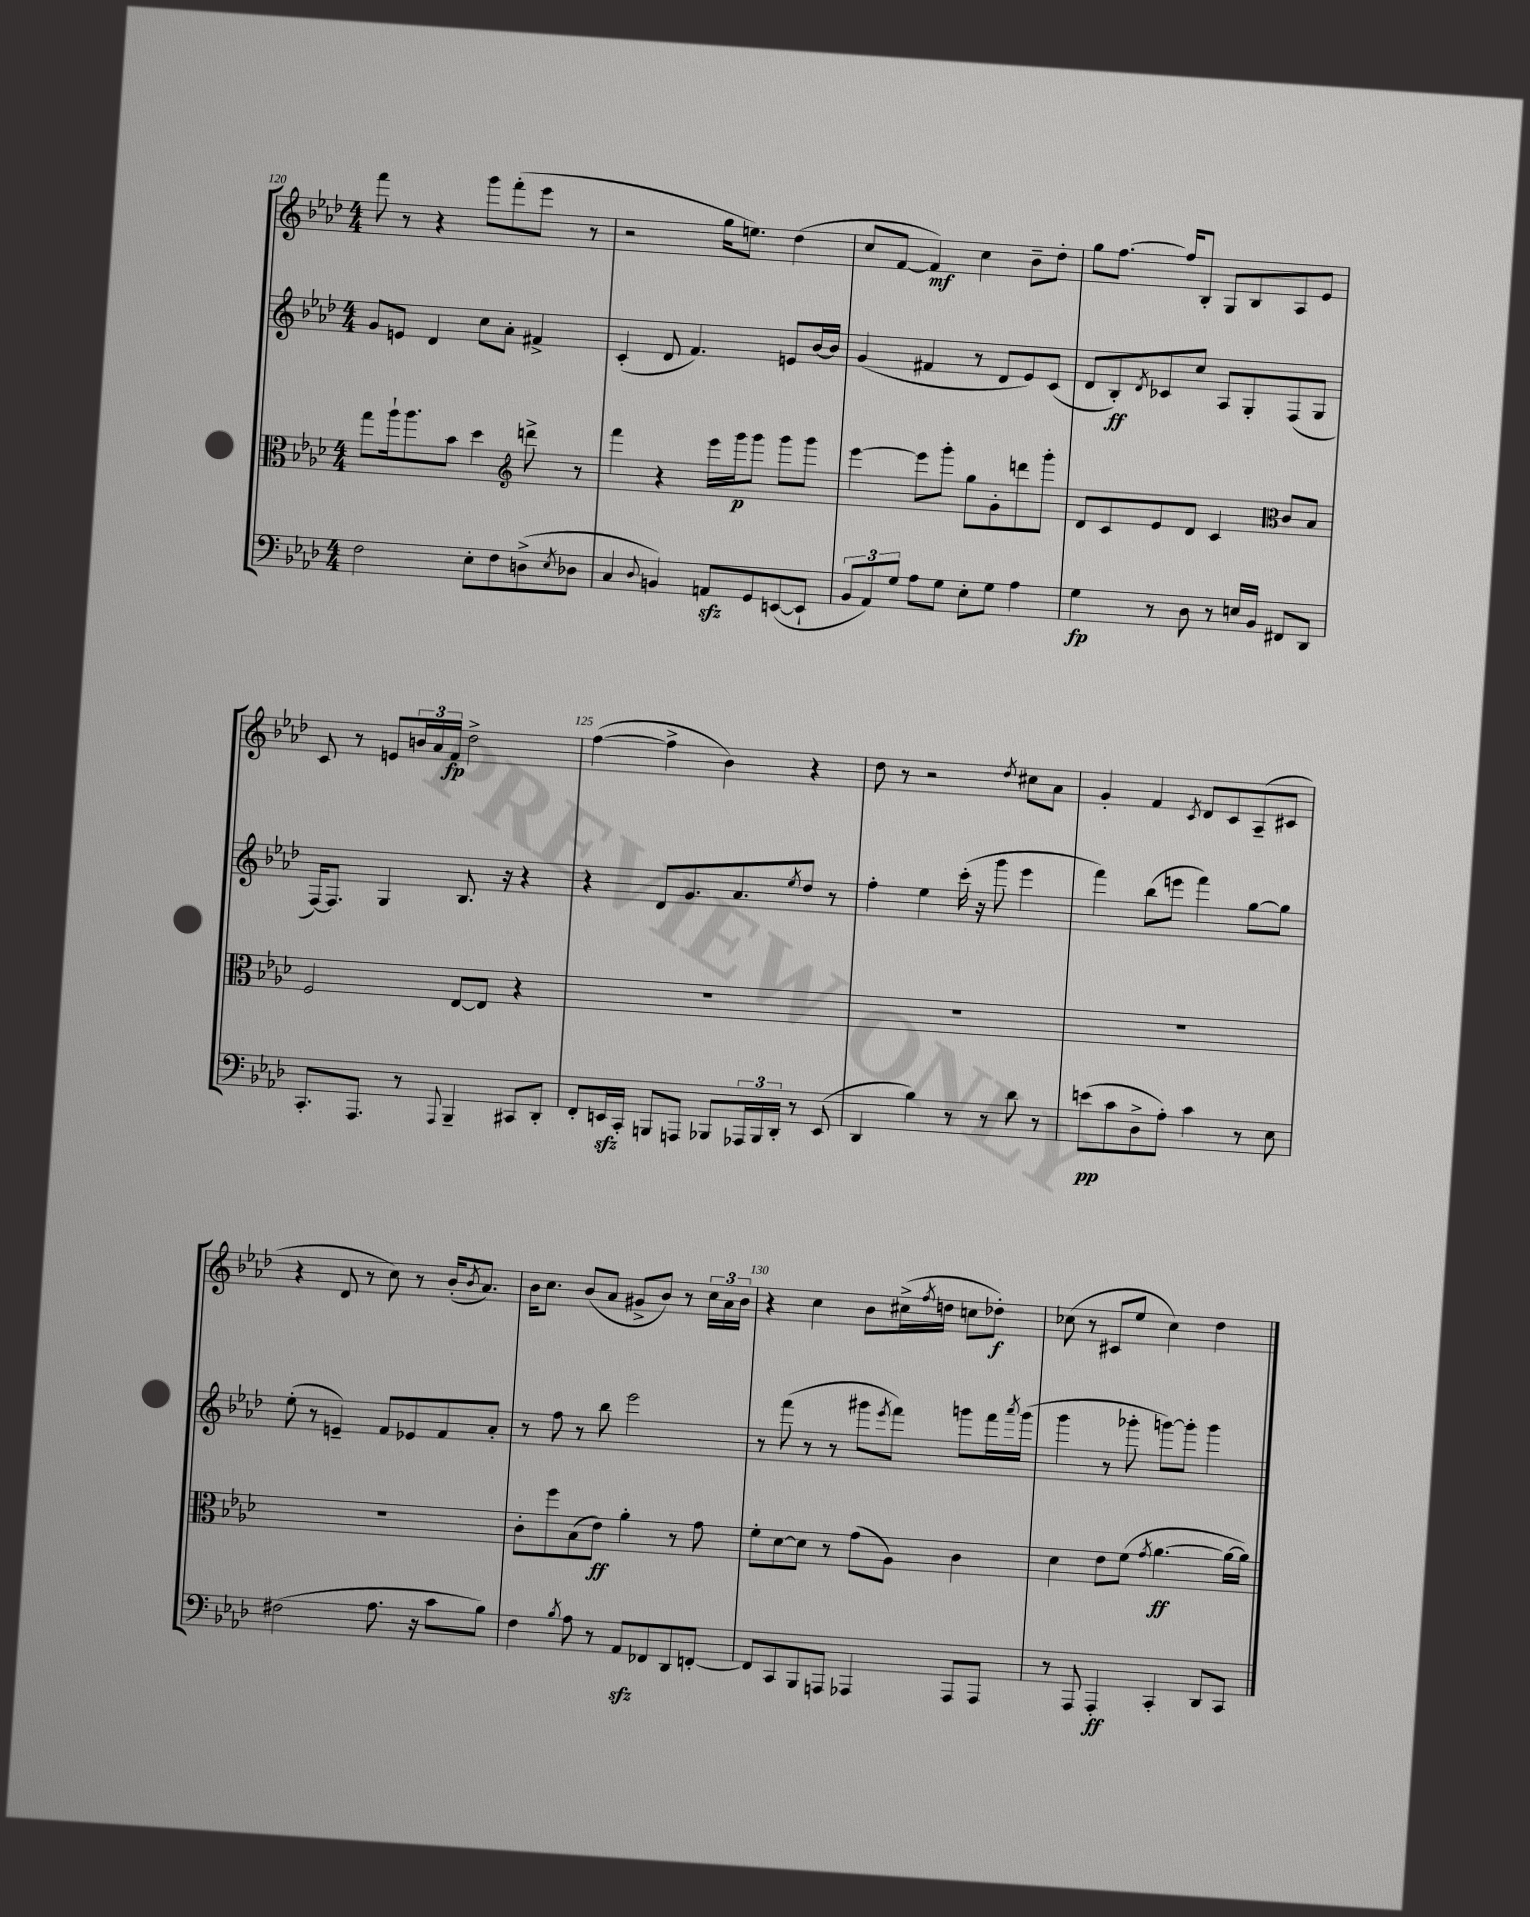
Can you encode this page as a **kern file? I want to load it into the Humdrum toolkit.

**kern	**kern	**kern	**kern
*staff4	*staff3	*staff2	*staff1
*clefF4	*clefC3	*clefG2	*clefG2
*k[b-e-a-d-]	*k[b-e-a-d-]	*k[b-e-a-d-]	*k[b-e-a-d-]
*M4/4	*M4/4	*M4/4	*M4/4
2F\	8gg\L	8g/L	8fff\
.	16aa-`\k	8e/J	8r
.	8.aa-\	.	.
.	.	4d-/	4r
.	8b-\J	.	.
8E-'\L	4dd-\	8cc\L	8ggg\L
8F\	.	8a-'\J	(8fff'\
*	*clefG2	*	*
(8D^\	8ddd^\	4f#^/	8eee-\J
8qE-/	.	.	.
8D-\J	8r	.	8r
=	=	=	=
4C/	4fff\	(4c'/	2r
8qqD-/	.	.	.
4BB/)	4r	8d-/	.
.	.	4.f/)	.
8AA/L	16eee-\LL	.	16gg\LK
.	16ggg\J	.	8.ee\J)
8GG/	8ggg\J	.	.
([8EE/	8ggg\L	8e/L	(4dd-\
8EE`/]J	8ggg\J	[16b-/L	.
.	.	16b-/]JJ	.
=	=	=	=
12BB-/L	[4eee-\	(4g/	8cc/L
12AA-/)	.	.	.
.	.	.	[8f/J
12G/J	.	.	.
8A-\L	8eee-\]L	4f#/	4f/])
8G\J	8ggg'\J	.	.
8E-'\L	8gg\L	8r	4cc\
8G\J	8g'\	8d-/L	.
4A-\	8ddd\	8e-/)	8b-~\L
.	8ggg'\J	(8c/J	8dd-'\J
=	=	=	=
4G\	8d-/L	8d-/L	8gg\L
.	8c/	8B-'/)	[8.ff\J
.	.	8qd-/	.
8r	8e-/	8c-/	.
.	.	.	16ff/]LK
8D-\	8d-/J	8cc/J	8B-'/J
8r	4c/	8A-/L	8G/L
16E/LL	.	8G'/	8B-/
16BB-/JJ	.	.	.
*	*clefC3	*	*
8FF#/L	8c/L	(8F/	8A-/
8DD-/J	8B-/J	8G/J	8e-/J
=	=	=	=
8.CC'/L	2F/	[16F/LK)	8c/
.	.	8.F/]J	.
.	.	.	8r
8.AAA-/J	.	.	.
.	.	4G/	8e/L
8r	.	.	24b/L
.	.	.	24a-/
.	.	.	24f/JJ
8qqAAA-/	.	.	.
4BBB-~/	[8E-/L	8.B-/	2dd-^\
.	8E-/]J	.	.
.	.	16r	.
8CC#/L	4r	4r	.
8DD-'/J	.	.	.
=	=	=	=
8FF'/L	1r	4r	([4ff\
16EE/L	.	.	.
16CC'/JJ	.	.	.
8BBB/L	.	8d-/L	4ff^\]
8AAA/J	.	8.g/	.
8BBB-/L	.	.	4b-\)
.	.	8.a-/	.
24AAA-/L	.	.	.
24BBB-/	.	.	.
24DD-'/JJ	.	.	.
.	.	8qee-/	.
8r	.	8dd-/J	4r
(8EE/	.	8r	.
=	=	=	=
4DD-/	1r	4ff'\	8dd-\
.	.	.	8r
4B-\)	.	4ee-\	2r
8r	.	(16ccc'\	.
.	.	16r	.
8r	.	8ggg\	.
.	.	.	8qdd-/
8d-\	.	4eee-\	8cc#\L
8r	.	.	8a-\J
=	=	=	=
(8e\L	1r	4fff\)	4g'/
8c\	.	.	.
8D-^\	.	(8bb-\L	4f/
8A-'\J)	.	8eee\J	.
.	.	.	8qc/
4c\	.	4fff\)	8d-/L
.	.	.	8c/
8r	.	[8gg\L	(8A-~/
8E-\	.	8gg\]J	8c#/J
=	=	=	=
(2F#\	1r	(8ee-'\	4r
.	.	8r	.
.	.	4e~/)	8d-/
.	.	.	8r
8.A-\	.	8f/L	8cc\)
.	.	8e-/	8r
16r	.	.	.
8c\L	.	8f/	(16b-'/LK
.	.	.	8qb-/
.	.	.	8.a-/J)
8B-\J)	.	8a-'/J	.
=	=	=	=
4F\	8c'\L	8r	16b-\LK
.	.	.	8.cc\J
.	8ff\	8ff\	.
8qB-/	.	.	.
8A-\	(8B-\	8r	(8b-/L
8r	8e-\J)	8bb-\	8a-/J
8AA-/L	4a-'\	2eee-\	8g#^/L
8FF-/	.	.	8b-/J)
8DD-/	8r	.	8r
[8FF'/J	8g\	.	24cc\LL
.	.	.	24a-\
.	.	.	24b-\JJ
=	=	=	=
8FF/]L	8f'\L	8r	4r
8CC/	[8d-\	(8fff\	.
8BBB-/	8d-\]J	8r	4cc\
8AAA/J	8r	8r	.
4AAA-/	(8g\L	8ggg#\L	8b-\L
.	.	8qeee-/	.
.	8A-\J)	8fff\J)	(16cc#^\L
.	.	.	8qff/
.	.	.	16dd\JJ
8AAA-/L	4c\	8ggg\L	8cc\L
8AAA-/J	.	16fff\L	8dd-'\J)
.	.	8qaaa-/	.
.	.	(16ggg\JJ	.
=	=	=	=
8r	4d-\	4ggg\	(8cc-\
8AAA-/	.	.	8r
4AAA-'/	8e-\L	8r	8c#/L
.	(8f\J	8ggg-'\	8ee-/J
.	8qg/	.	.
4CC'/	[4.a-\	[8ggg\L)	4cc-\)
.	.	8ggg'\]J	.
8DD-/L	.	4ggg\	4dd-\
8CC/J	16a-\_LL	.	.
.	16a-\]JJ)	.	.
==	==	==	==
*-	*-	*-	*-
